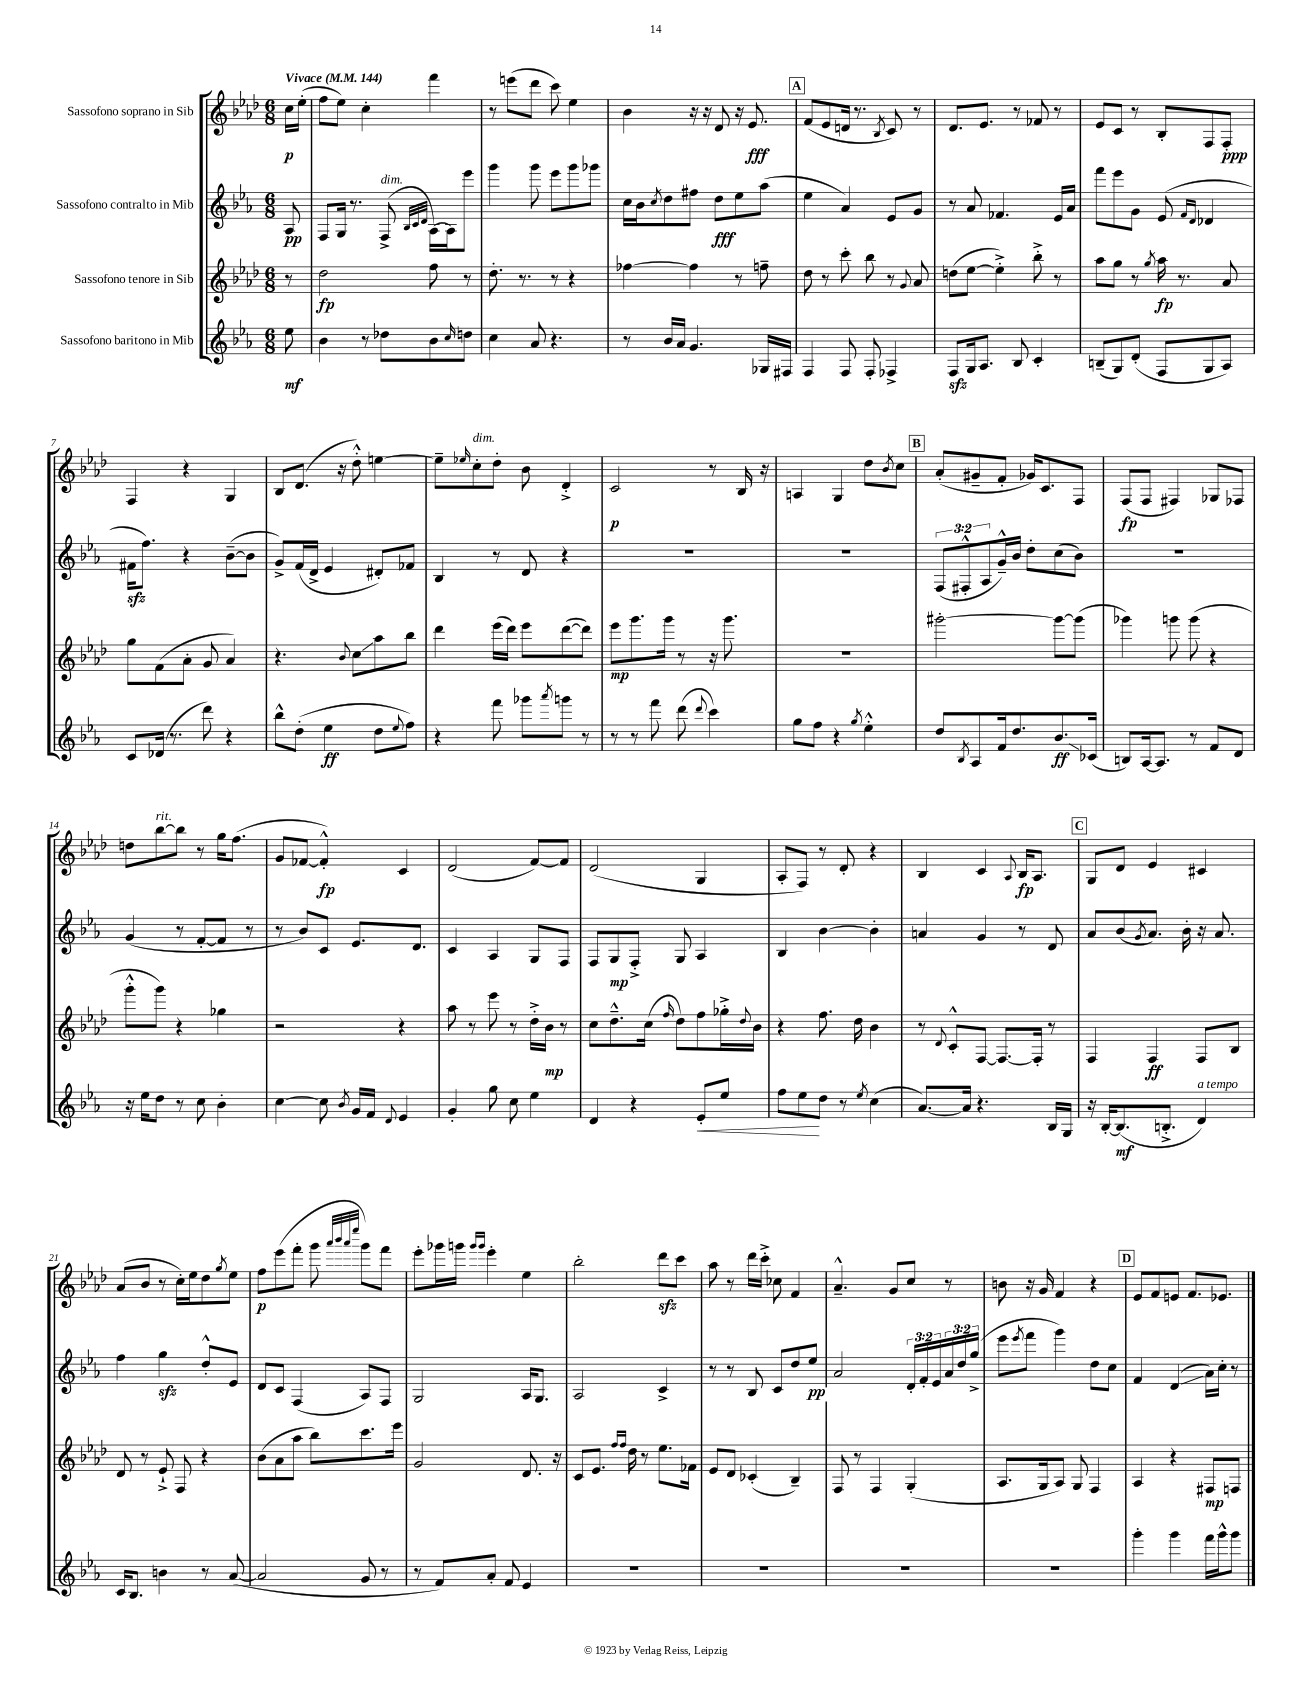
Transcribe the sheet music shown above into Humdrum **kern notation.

**kern	**kern	**kern	**kern
*staff4	*staff3	*staff2	*staff1
*clefG2	*clefG2	*clefG2	*clefG2
*k[b-e-a-]	*k[b-e-a-d-]	*k[b-e-a-]	*k[b-e-a-d-]
*M6/8	*M6/8	*M6/8	*M6/8
*MM144	*MM144	*MM144	*MM144
8ee-\	8r	8A-/	16cc\LL
.	.	.	(16ee-'\JJ
=	=	=	=
4b-\	2dd-\	8F/L	8ff\L
.	.	16G/Jk	8ee-\J)
.	.	8.r	.
8r	.	.	4cc'\
8dd-\L	.	(8F^/	.
.	.	32qqB-/LLL	.
.	.	32qqc/	.
.	.	32qqd/JJJ	.
8b-\	8ff\	[16A-\LL)	4fff\
.	.	16A-\]J	.
16qqcc/	.	.	.
8dd\J	8r	8eee-\J	.
=	=	=	=
4cc\	8.dd-'\	4ggg\	8r
.	.	.	(8eee\L
.	8.r	.	.
8a-/	.	8ggg\	8ddd-\J
4.r	8r	8eee-\L	8ccc\)
.	4r	8ggg\	4ee-\
.	.	8ggg-\J	.
=	=	=	=
8r	[4ff-\	16cc\LL	4b-\
.	.	16b-\J	.
.	.	8qcc/	.
16b-/LL	.	8dd\	.
16a-/JJ	.	.	.
4.g/	4ff-\]	8ff#\J	16r
.	.	.	16r
.	.	8dd\L	8d-/
.	8r	8ee-\	16r
.	.	.	8.e-/
16G-/LL	8ff~\	(8aa-\J	.
16F#/JJ	.	.	.
=	=	=	=
4F/	8dd-\	4ee-\	(8f/L
.	8r	.	8e-/
8F/	8ccc'\	4a-/)	16d/Jk
.	.	.	8.r
8F'/	8bb-\	.	.
.	.	.	8qB-/
4F-^/	8r	8e-/L	8c/)
.	8qqg/	.	.
.	8a-/	8g/J	8r
=	=	=	=
8F/L	(8dd\L	8r	8.d-/L
16G/k	[8ee-\J	8a-/	.
8.A-/J	.	.	8.e-/J
.	4ee-'^\])	4.f-/	.
8B-/	.	.	8r
4c'/	8bb-'^\	.	8f-/
.	8r	16e-/LL	8r
.	.	16a-/JJ	.
=	=	=	=
(8B~/L	8aa-\L	8fff\L	8e-/L
8G/)	8gg\J	8eee-\	8c/J
(8d'/J	8r	8g\J	8r
.	8qgg/	.	.
8F/L	16aa-\	(8e-/	8B-'/L
.	8.r	.	.
.	.	16qqf/LL	.
.	.	16qqd/JJ	.
8G/	.	4d-/	8F/
8A-/J)	8a-/	.	8F'/J
=	=	=	=
8c/L	8gg\L	16f#\LK	4F/
.	.	8.ff\J)	.
(16d-/Jk	(8f\	.	.
8.r	.	.	.
.	8a-'\J	4r	4r
8ddd\)	8g/	.	.
4r	4a-/)	([8b-~\L	4G/
.	.	8b-\]J	.
=	=	=	=
8bb-^^\L	4.r	8g^/L)	8B-/L
(8dd'\J	.	(16f/L	(8.d-/J
.	.	16d^/JJ	.
4ee-\	.	4e-/	.
.	.	.	16r
.	8qqb-/	.	.
.	8cc\L	.	8dd-'^^\)
8dd\L	8aa-\	8d#'/L)	[4ee\
8qqee-/	.	.	.
8ff\J)	8bb-\J	8f-/J	.
=	=	=	=
4r	4ddd-\	4B-/	8ee~\]L
.	.	.	16qqee-/
.	.	.	8cc'\
8fff\	(16eee-\LL	8r	8dd-'\J
.	16ddd-\JJ)	.	.
8ggg-\L	8eee-\L	8d/	8b-\
8qaaa-/	.	.	.
8ggg\J	([8ddd-\	4r	4d-'^/
8r	8ddd-\]J)	.	.
=	=	=	=
8r	8eee-\L	2.r	2c/
8r	8.ggg\	.	.
8fff\	.	.	.
.	16ggg\Jk	.	.
(8ddd\	8r	.	.
8qqddd/	.	.	.
4ccc\)	16r	.	8r
.	8.ggg\	.	.
.	.	.	16B-/
.	.	.	16r
=	=	=	=
8gg\L	2.r	2.r	4A/
8ff\J	.	.	.
4r	.	.	4G/
8qgg/	.	.	.
4ee-'^^\	.	.	8dd-\L
.	.	.	8qb-/
.	.	.	8cc\J
=	=	=	=
8dd/L	[2ggg#'\	(12F/L	(8a-'/L
.	.	12F#'^^/	.
8qB-/	.	.	.
8A-/	.	.	8g#~/
.	.	12A-/	.
16f/k	.	16g~^^/L)	8f'/J
8.dd/	.	16b-/JJ	.
.	.	8dd'\L	16g-/LK)
.	.	.	8.c/
8.b-/	8ggg#\_L	(8cc\	.
.	(8ggg#\]J	8b-\J)	8F/J
(16c-/Jk	.	.	.
=	=	=	=
8B/L)	4ggg-\)	2.r	(8F/L
[16A-/k	.	.	8F/J
8.A-/]J	.	.	.
.	8ggg\	.	4F#/)
8r	(8ggg\	.	.
8f/L	4r	.	8G-/L
8d/J	.	.	8F-/J
=	=	=	=
16r	8ggg'^^\L	(4g/	8dd\L
16ee-\LK	.	.	.
8dd\J	8ggg\J)	.	[8bb-\
8r	4r	8r	8bb-\]J
8cc\	.	[8f'/L	8r
4b-'\	4gg-\	8f/]J	16gg\LK
.	.	.	(8.ff\J
.	.	8r	.
=	=	=	=
[4cc\	2r	8r	8g/L
.	.	8b-/L)	[8f-/J
8cc\]	.	8c/J	4f-'^^/])
8qb-/	.	.	.
16g/LL	.	8.e-/L	.
16f/JJ	.	.	.
8qqd/	.	.	.
4e-/	4r	.	4c/
.	.	8.d/J	.
=	=	=	=
4g'/	8aa-\	4c/	(2d-/
.	8r	.	.
8gg\	8eee-\	4A-/	.
8cc\	8r	.	.
4ee-\	16dd-'^\LL	8G/L	[8f/L)
.	16b-\JJ	.	.
.	8r	8F/J	8f/]J
=	=	=	=
4d/	8cc\L	8F/L	(2d-/
.	8.dd-~^^\	8G/	.
4r	.	8F'^/J	.
.	(16cc\Jk	.	.
.	16qqff/	.	.
.	8dd-\L)	8G/	.
8e-'/L	8ff\	4A-/	4G/
8ee-/J	16gg-'^\L	.	.
.	8qqdd-/	.	.
.	16b-\JJ	.	.
=	=	=	=
8ff\L	4r	4B-/	8A-'/L
8ee-\	.	.	8F/J)
8dd\J	8.ff\	[4b-\	8r
8r	.	.	8d-'/
.	16dd-\	.	.
8qee-/	.	.	.
(4cc\	4b-\	4b-'\]	4r
=	=	=	=
[8.a-/L)	8r	4a/	4B-/
.	8qqd-/	.	.
.	8c'^^/L	.	.
16a-/]Jk	.	.	.
4.r	[8F/J	4g/	4c/
.	8.F/_L	.	.
.	.	.	8qqA-/
.	.	8r	16B-/LK
.	16F'/]Jk	.	8.A-/J
16B-/LL	8r	8d/	.
16G/JJ	.	.	.
=	=	=	=
16r	4F/	8a-/L	8G/L
[16B-'/LK	.	.	.
(8.B-/]	.	(8b-/	8d-/J
.	.	8qg/	.
.	4F/	8.a-/J)	4e-/
8.B'^/J	.	.	.
.	.	16b-'\	.
4d/)	8F/L	16r	4c#/
.	.	8.a-/	.
.	8B-/J	.	.
=	=	=	=
16c/LK	8d-/	4ff\	(8a-/L
8.B-/J	.	.	.
.	8r	.	8b-/J
4b\	8e-`^/	4gg\	8r
.	8F/	.	16cc'\LL)
.	.	.	16ee-\J
8r	4r	8dd'^^/L	8dd-\
.	.	.	8qgg/
([8a-/	.	8e-/J	8ee-\J
=	=	=	=
2a-/]	(8b-\L	8d/L	8ff\L
.	8a-\	8c/J	(8eee-\
.	8aa-\J	(4F/	8fff'\J
.	8bb-\L)	.	8ggg\
.	.	.	32qqaaa-/LLL
.	.	.	32qqbbb-/
.	.	.	32qqaaa-/
.	.	.	32qqeeee-/JJJ
8g/	8.ccc\	8A-/L)	8ggg\L)
8r	.	8F/J	8fff\J
.	16eee-\Jk	.	.
=	=	=	=
8r	2g/	2G/	8eee-'\L
8f/L)	.	.	16ggg-\L
.	.	.	16ggg\JJ
.	.	.	16qqggg/LL
.	.	.	16qqggg/JJ
8a-'/J	.	.	4eee-'\
8f/	.	.	.
4e-/	8.d-/	16A-/LK	4ee-\
.	.	8.G/J	.
.	16r	.	.
=	=	=	=
2.r	8c/L	2A-/	2bb-'\
.	8.e-/J	.	.
.	16qqff/LL	.	.
.	16qqff/JJ	.	.
.	16dd-\	.	.
.	8r	.	.
.	8.ee-\L	4c^/	8ddd-\L
.	.	.	8ccc\J
.	16f-\Jk	.	.
=	=	=	=
2.r	8e-/L	8r	8aa-\
.	8d-/J	8r	8r
.	(4c-'/	8B-/	16ddd-\LL
.	.	.	16ccc'^\JJ
.	.	8c/L	8cc-\
.	4B-~/)	8dd/	4f/
.	.	8ee-/J	.
=	=	=	=
2.r	8F/	2a-/	4.a-~^^/
.	8r	.	.
.	4F/	.	.
.	.	.	8g/L
.	(4G'/	24d'/LL	8cc/J
.	.	24f'/	.
.	.	24e-/	.
.	.	24a-/	8r
.	.	24dd/	.
.	.	(24gg^/JJ	.
=	=	=	=
2.r	8.A-/L	8eee-\L	8b\
.	.	8qeee-/	.
.	.	8fff\J	16r
.	16G/k	.	16g/
.	8A-/J)	4ggg\)	4f/
.	8G/	.	.
.	4F/	8dd\L	4r
.	.	8cc\J	.
=	=	=	=
4ggg'\	4A-/	4f/	8e-/L
.	.	.	8f/
4ggg\	4r	(4d/	8e/J
.	.	.	8.f/L
16fff\LL	8F#/L	16a-\LL)	.
16ggg^^\J	.	16cc'\JJ	8.e-/J
8ggg\J	8F/J	8r	.
==	==	==	==
*-	*-	*-	*-
